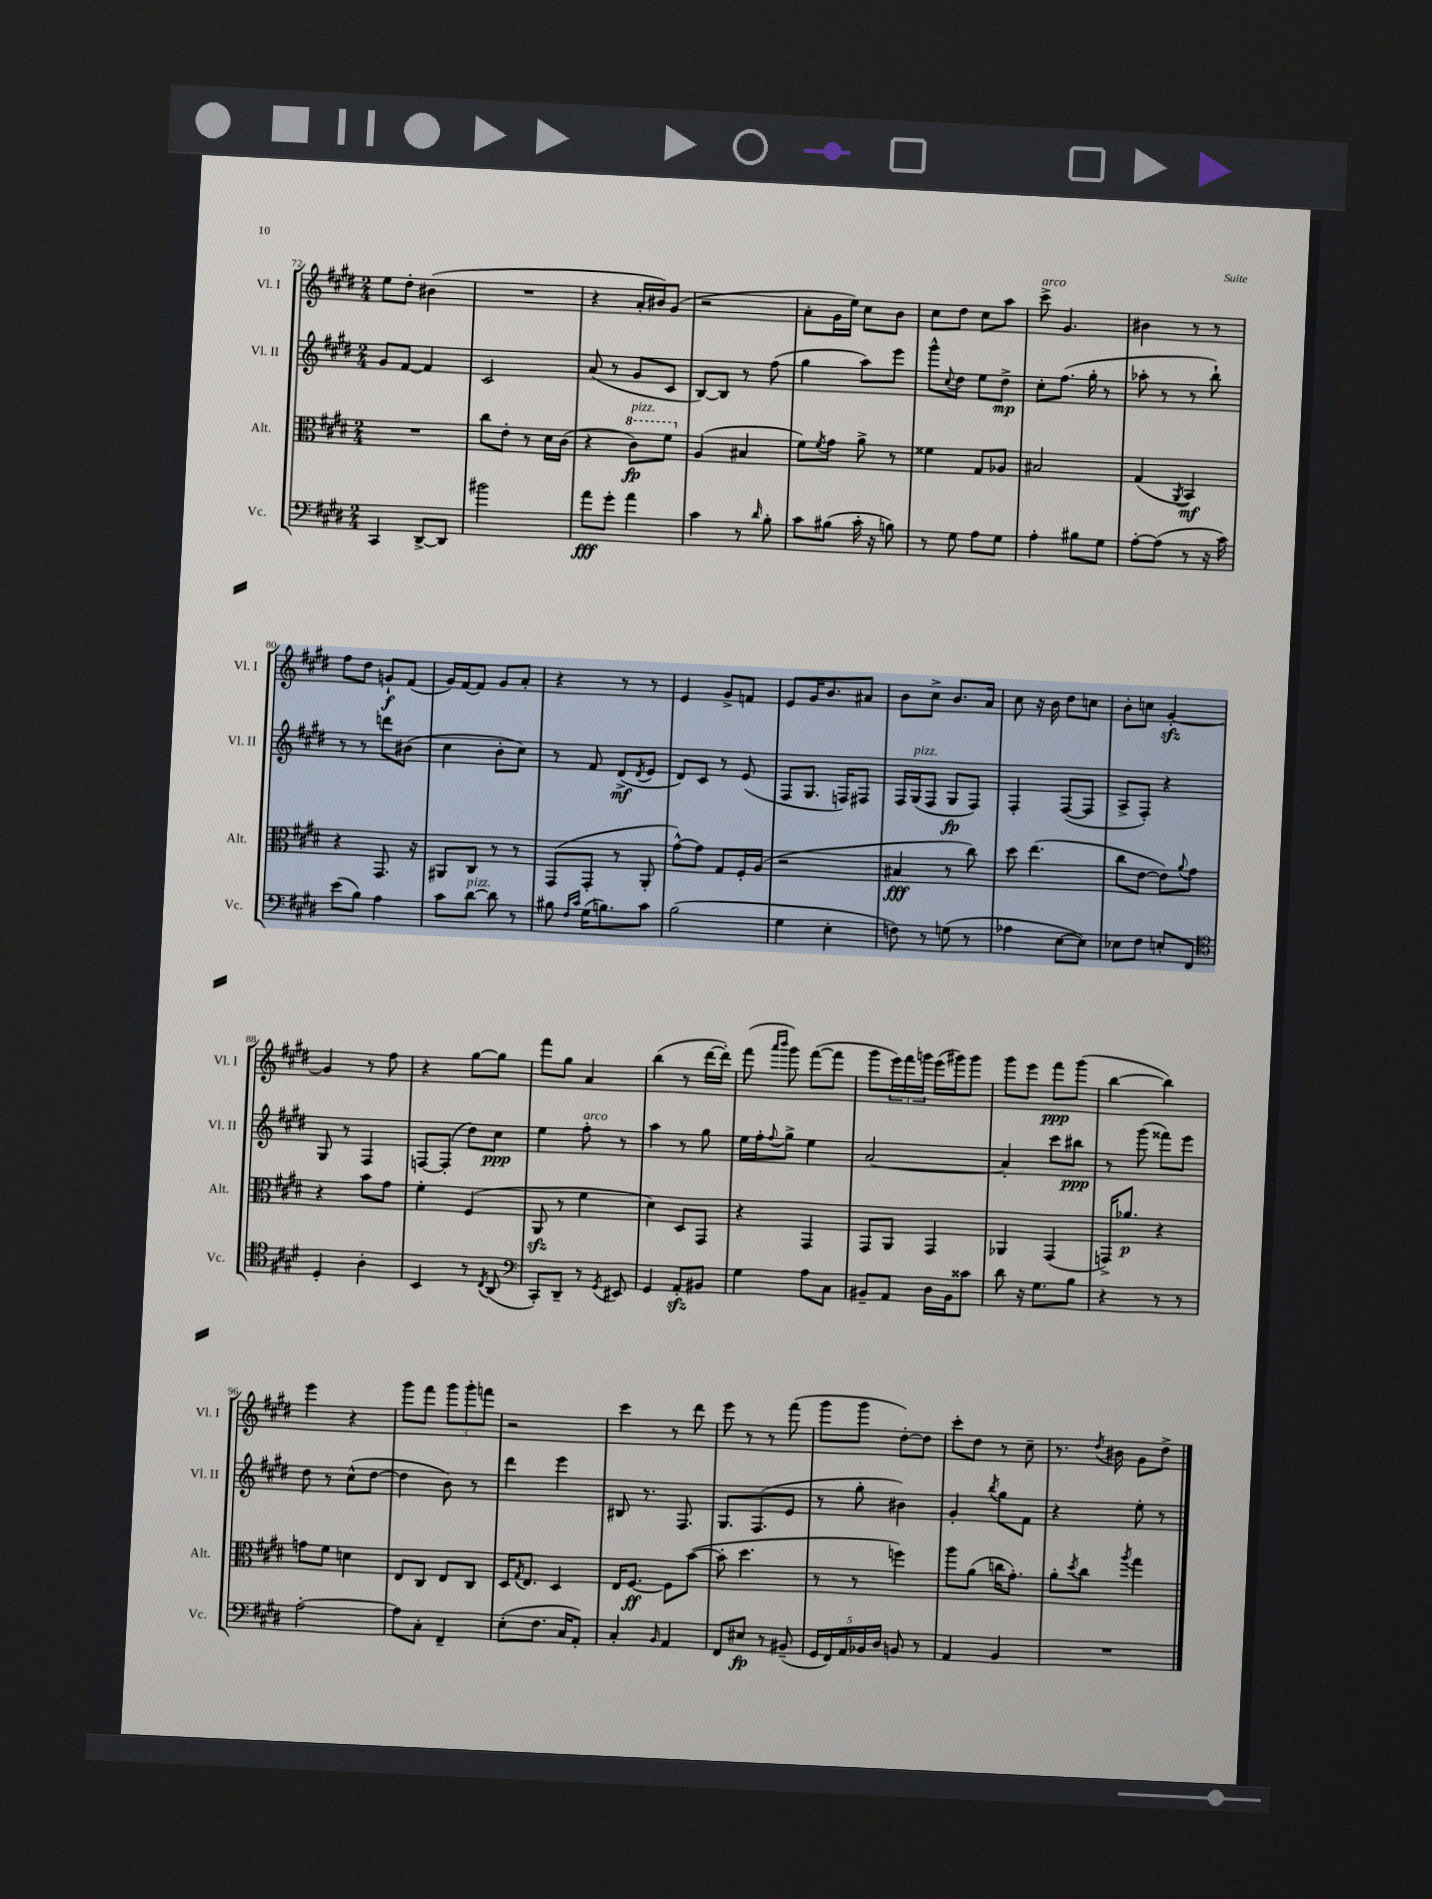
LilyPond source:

<<
\new StaffGroup <<
\new Staff = "s0" \with { instrumentName = "Vl. I" shortInstrumentName = "Vl. I" } {
    \clef treble \key e \major \numericTimeSignature \time 2/4
    e''8 dis''8-. bis'4( |
    R2 |
    r4 a'16-. bis'16) gis'8( |
    r2 |
    a'8-. gis'16 e''16) cis''8 b'8 |
    cis''8 dis''8 cis''8 a''8 |
    cis'''8->^\markup { \italic "arco" } gis'4. |
    bis'4 r8 r8 |
    fis''8 dis''8 g'8-!\f fis'8( |
    gis'16) fis'16~ fis'8 gis'8 a'8-. |
    r4 r8 r8 |
    e'4 gis'8-> f'8 |
    e'8 gis'16 b'8. ais'8 |
    b'8 cis''8-> b'8. a'16 |
    cis''8 r16 b'16 dis''8 c''8 |
    b'8-. c''8 gis'4~-.\sfz |
    gis'4 r8 fis''8 |
    r4 gis''8~ gis''8 |
    fis'''8 gis''8 a'4 |
    b''4( r8 dis'''16~ dis'''16-.) |
    fis'''8( \grace { a'''16 b'''16 } gis'''8) fis'''8~( fis'''8 |
    gis'''8 \tuplet 3/2 { e'''16) fis'''16 g'''16 } e'''16( gis'''16) gis'''8 |
    gis'''8 e'''8 fis'''8\ppp gis'''8( |
    b''4~ b''4) |
    e'''4 r4 |
    gis'''8 fis'''8 \tuplet 3/2 { gis'''8 gis'''8-. f'''8 } |
    r2 |
    cis'''4 r8 dis'''8 |
    e'''8 r8 r8 fis'''8( |
    gis'''8 gis'''8 dis''8~-.) dis''8 |
    cis'''8-. dis''8 r8 cis''8-- |
    r8. \acciaccatura { dis''8 } bis'16 gis'8 dis''8-> \bar "|." |
}
\new Staff = "s1" \with { instrumentName = "Vl. II" shortInstrumentName = "Vl. II" } {
    \clef treble \key e \major \numericTimeSignature \time 2/4
    gis'8 fis'8~ fis'4 |
    cis'2 |
    a'8( r8 gis'8 cis'8 |
    b8~) b8 r8 fis''8( |
    gis''4 a''8) e'''8 |
    gis'''8-^ \appoggiatura { cis''8 } dis''8 e''8 dis''8->\mp |
    cis''8-. fis''8.( gis''16-. r8 |
    aes''8-. r8 r8 b''8-!) |
    r8 r8 d'''8 bis'8( |
    cis''4 b'8-. cis''8) |
    r8 fis'8 dis'8->\mf( \acciaccatura { dis'8 } e'8 |
    dis'8) cis'8 r8 e'8( |
    fis8 gis8. f16) fis8 |
    fis16 gis16^\markup { \italic "pizz." }( fis8 gis8\fp fis8) |
    fis4-. fis8~( fis8 |
    a8-> fis8-.) r4 |
    gis8 r8 fis4 |
    f8~ f8-.( dis''8) cis''8\ppp |
    e''4 fis''8-.^\markup { \italic "arco" } r8 |
    a''4 r8 gis''8 |
    e''16 fis''16-. \appoggiatura { fis''8 } gis''8-> e''4 |
    a'2~ |
    a'4-. cis'''8 bis''8\ppp |
    r8 gis'''8( fisis'''8) e'''8 |
    dis''8 r8 cis''8-^( dis''8~ |
    dis''4 b'8) r8 |
    dis'''4 e'''4 |
    bis8 r8. fis8. |
    gis8. fis8.( e'8 |
    r8 gis''8-. bis'4) |
    gis'4-. \acciaccatura { b''8 } gis''8 fis'8 |
    r4 e''8-. r8 \bar "|." |
}
\new Staff = "s2" \with { instrumentName = "Alt." shortInstrumentName = "Alt." } {
    \clef alto \key e \major \numericTimeSignature \time 2/4
    R2 |
    cis''8 e'8-. r8 dis'16 cis'16( |
    r4 \ottava #1 cis''8\fp^\markup { \italic "pizz." }) fis''8 \ottava #0 |
    a4( bis4 |
    fis'8) \acciaccatura { fis'8 } gis'8 a'8-> r8 |
    fisis'4 gis8 aes8 |
    bis2 |
    gis4( \acciaccatura { a,8 } b,4\mf) |
    r4 gis,8. r16 |
    ais,8 cis8 r8 r8 |
    gis,8( gis,8-. r8 a,8-. |
    gis'8~-^) gis'8 gis8 fis16-. a16( |
    r2 |
    bis4\fff r8 cis''8) |
    dis''8 e''4.( |
    cis''8 e'8~ e'8) \appoggiatura { a'8 } gis'8 |
    r4 b'8 gis'8 |
    fis'4-. fis4( |
    a,8\sfz r8 fis'4 |
    dis'4) dis8 gis,8 |
    r4 gis,4 |
    gis,8 a,8 gis,4 |
    aes,4 gis,4( |
    g,16->) aes'8.\p r4 |
    g'8 fis'8 d'4 |
    e8 cis8 e8 cis8 |
    dis16 \acciaccatura { gis8 } e8. dis4 |
    e16 fis8.~\ff fis8 b'8~( |
    b'8-. dis''4. |
    r8 r8 f''4) |
    a''8 a'8( c''16 gis'8.-.) |
    a'8-. \acciaccatura { dis''8 } cis''8 \acciaccatura { a''8 } gis''4 \bar "|." |
}
\new Staff = "s3" \with { instrumentName = "Vc." shortInstrumentName = "Vc." } {
    \clef bass \key e \major \numericTimeSignature \time 2/4
    cis,4 dis,8~-> dis,8 |
    bis'2 |
    a'8\fff gis'8-. a'4 |
    cis'4 r8 \grace { dis'16 } b8-. |
    cis'8 bis8( cis'16-. r16 b8) |
    r8 gis8 a8 gis8 |
    a4-. bis8 gis8 |
    a8~-. a8( r8 r16 cis'16) |
    e'8( b8) a4 |
    cis'8 dis'8~^\markup { \italic "pizz." } dis'8 r8 |
    bis8 \grace { fis16 cis'16 } gis16( b8.) cis'8 |
    b2( |
    gis4 e4-. |
    f8) r8 g8( r8 |
    aes4 e8~ e8) |
    ees8 fis8 e8-. fis,8 |
    \clef tenor dis4-. a4-. |
    b,4 r8 \acciaccatura { cis8 } a,8( |
    \clef bass cis,8-.) dis,8-- r8 \acciaccatura { gis,8 } eis,8 |
    gis,4 a,8-.\sfz bis,8 |
    gis4 a8 cis8 |
    bis,8-- a,8 dis16 bis,16 cisis'8 |
    dis'8 r16 gis8. b8 |
    r4 r8 r8 |
    a2~-. |
    a8 cis8-. fis,4-- |
    e8-.( fis8. cis16 a,8-.) |
    cis4-. \grace { b,16 } a,4 |
    fis,8 eis8\fp r8 bis,8--( |
    \tuplet 5/4 { gis,16 fis,16) a,16 bes,16 dis16 } b,8 r8 |
    a,4 b,4 |
    R2 \bar "|." |
}
>>
>>
\layout { \context { \Score currentBarNumber = #72 } }
